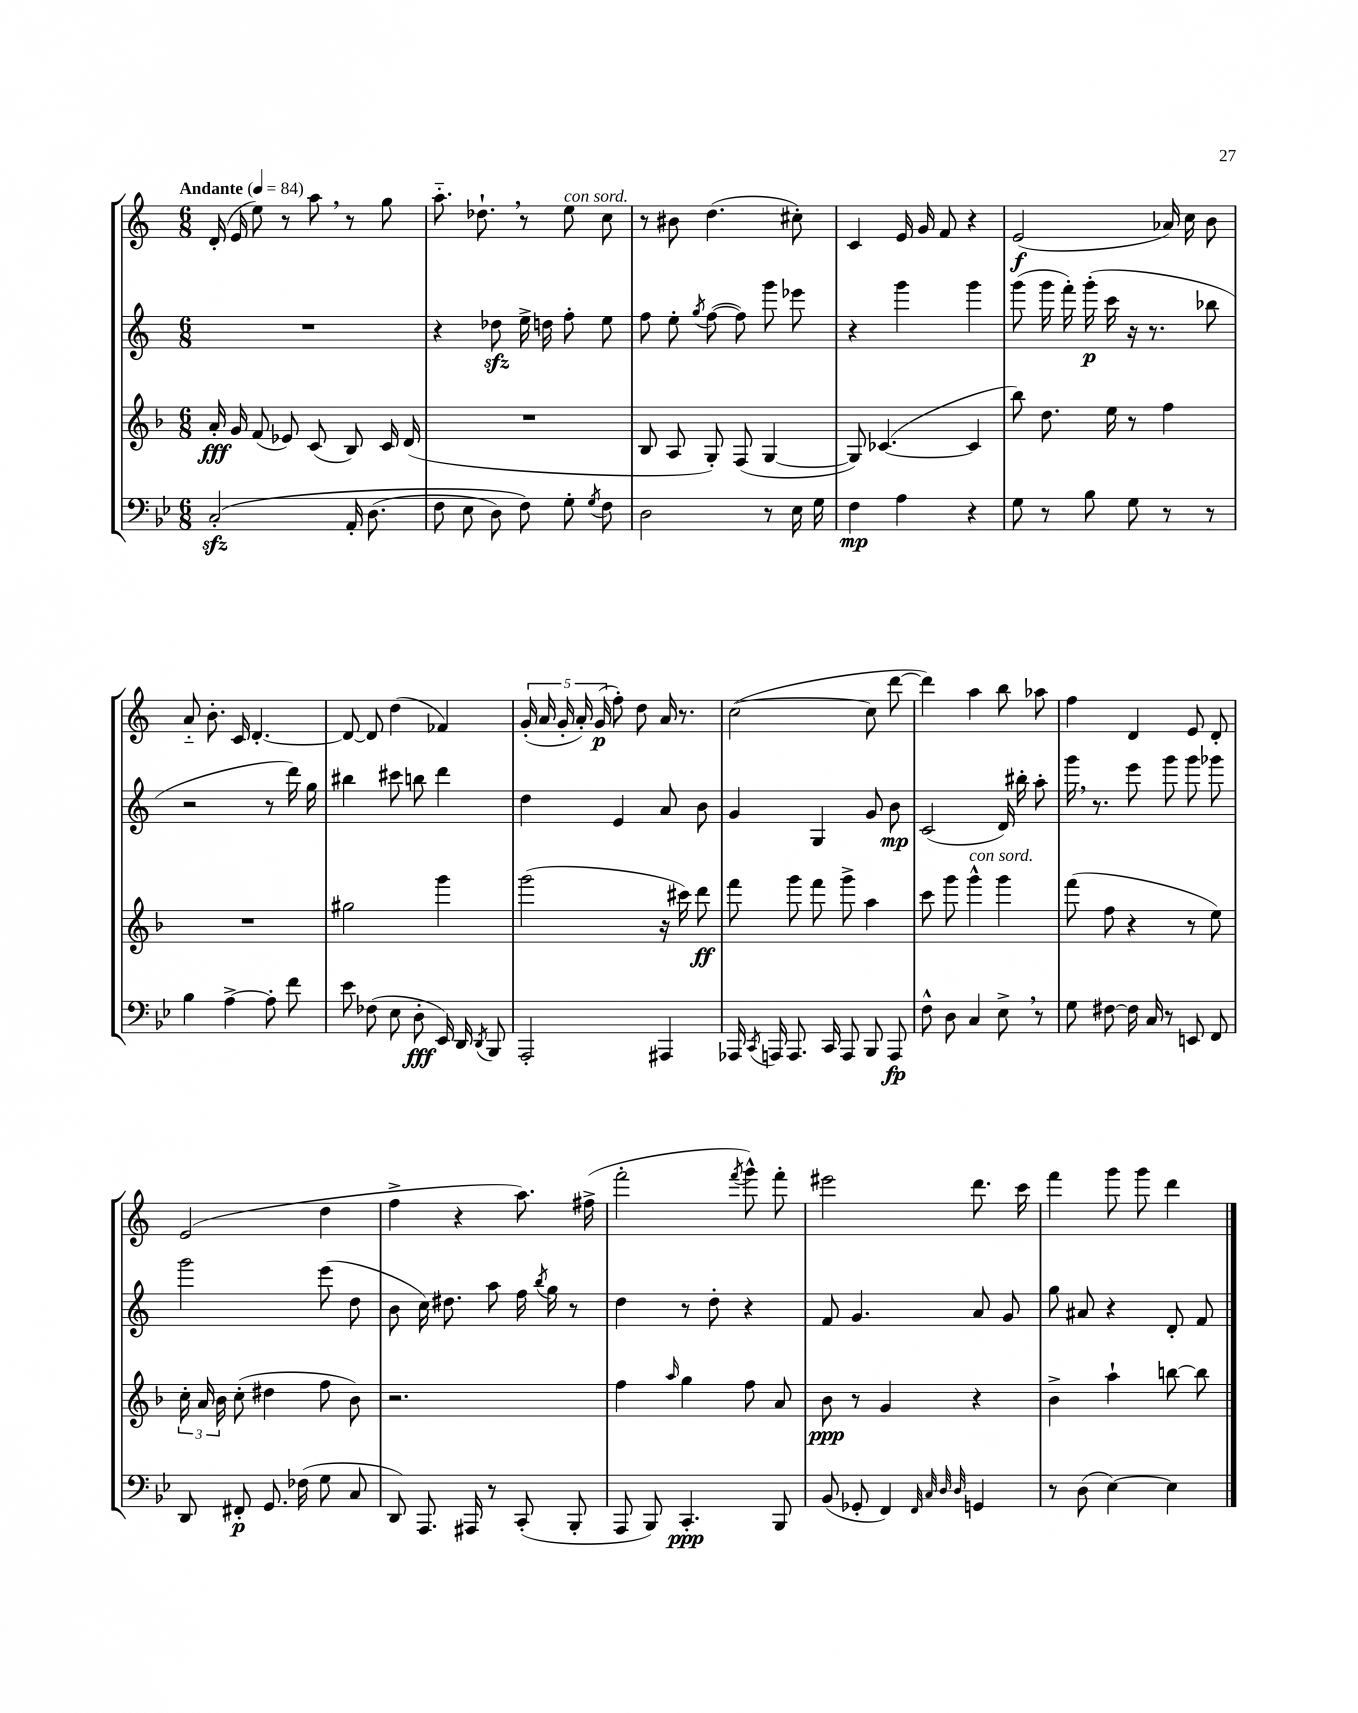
<<
\new StaffGroup <<
\new Staff = "s0" {
    \clef treble \key c \major \numericTimeSignature \time 6/8 \tempo "Andante" 4 = 84
    \autoBeamOff d'16-.( e'16 e''8) r8 a''8 \breathe r8 g''8 |
    a''8.-_ des''8.-! \breathe r8 e''8^\markup { \italic "con sord." } c''8 |
    r8 bis'8 d''4.( cis''8-.) |
    c'4 e'16 g'16 f'8 r4 |
    e'2\f( aes'16) c''16 b'8 |
    a'8-_ b'8.-. c'16 d'4.~-. |
    d'8~ d'8 d''4( fes'4) |
    \tuplet 5/4 { g'16-.( a'16 g'16-. a'16-.) g'16\p( } f''8-.) d''8 a'16 r8. |
    c''2~( c''8 d'''8~ |
    d'''4) a''4 b''8 aes''8 |
    f''4 d'4 e'8 d'8-. |
    e'2( d''4 |
    f''4-> r4 a''8.) fis''16->( |
    f'''2-. \acciaccatura { f'''8 } g'''8-^) f'''8-. |
    eis'''2 d'''8. c'''16 |
    f'''4 g'''8 g'''8 d'''4 \bar "|." |
}
\new Staff = "s1" {
    \clef treble \key c \major \numericTimeSignature \time 6/8
    \autoBeamOff R2. |
    r4 des''8\sfz e''16-> d''16 f''8-. e''8 |
    f''8 e''8-. \acciaccatura { g''8 } f''8~( f''8) g'''8 ees'''8 |
    r4 g'''4 g'''4 |
    g'''8( g'''16 f'''16-.) g'''16-.\p( c'''16 r16 r8. bes''8 |
    r2 r8 d'''16) g''16 |
    bis''4 cis'''8 b''8 d'''4 |
    d''4 e'4 a'8 b'8 |
    g'4 g4 g'8 b'8\mp |
    c'2( d'16) bis''16-. a''8-. |
    g'''16 \breathe r8. e'''8 g'''8 g'''8 ges'''8 |
    g'''2 e'''8( d''8 |
    b'8 c''16) dis''8. a''8 f''16 \acciaccatura { b''8 } g''16 r8 |
    d''4 r8 d''8-. r4 |
    f'8 g'4. a'8 g'8 |
    g''8 ais'8 r4 d'8-. f'8 \bar "|." |
}
\new Staff = "s2" {
    \clef treble \key f \major \numericTimeSignature \time 6/8
    \autoBeamOff a'16-.\fff g'16 f'8( ees'8) c'8( bes8) c'16 d'16( |
    R2. |
    bes8 a8 g8-.) f8( g4~ |
    g8) ces'4.~( ces'4 |
    bes''8) d''8. e''16 r8 f''4 |
    R2. |
    gis''2 g'''4 |
    g'''2( r16 cis'''16) d'''8\ff |
    f'''8 g'''8 f'''8 g'''8-> a''4 |
    c'''8 g'''8 g'''4-^^\markup { \italic "con sord." } g'''4 |
    f'''8( f''8 r4 r8 e''8) |
    \tuplet 3/2 { c''16-. a'16 bes'16 } c''8-.( dis''4 f''8 bes'8) |
    r2. |
    f''4 \grace { a''16 } g''4 f''8 a'8 |
    bes'8\ppp r8 g'4 r4 |
    bes'4-> a''4-! b''8~ b''8 \bar "|." |
}
\new Staff = "s3" {
    \clef bass \key bes \major \numericTimeSignature \time 6/8
    \autoBeamOff c2-.\sfz\( a,16-. d8.( |
    f8 ees8 d8) f8\) g8-. \acciaccatura { g8 } f8 |
    d2 r8 ees16 g16 |
    f4\mp a4 r4 |
    g8 r8 bes8 g8 r8 r8 |
    bes4 a4~-> a8-. f'8 |
    ees'8 fes8( ees8 d8-.\fff ees,16) d,16 \acciaccatura { d,8 } bes,,8 |
    a,,2-. ais,,4 |
    aes,,16 \acciaccatura { c,8 } a,,16 a,,8. c,16 a,,8 bes,,8 a,,8\fp |
    f8-^ d8 c4 ees8-> \breathe r8 |
    g8 fis8~ fis16 c16 r8 e,8 f,8 |
    d,8 fis,8-.\p g,8. fes16( g8 c8 |
    d,8) a,,8. ais,,16 r8 c,8-.( bes,,8-. |
    a,,8 bes,,8) c,4.-.\ppp bes,,8 |
    bes,8( ges,8-. f,4) \grace { f,32 c32 d32 d32 } g,4 |
    r8 d8( ees4~) ees4 \bar "|." |
}
>>
>>
\layout { \context { \Score \remove "Bar_number_engraver" } }
